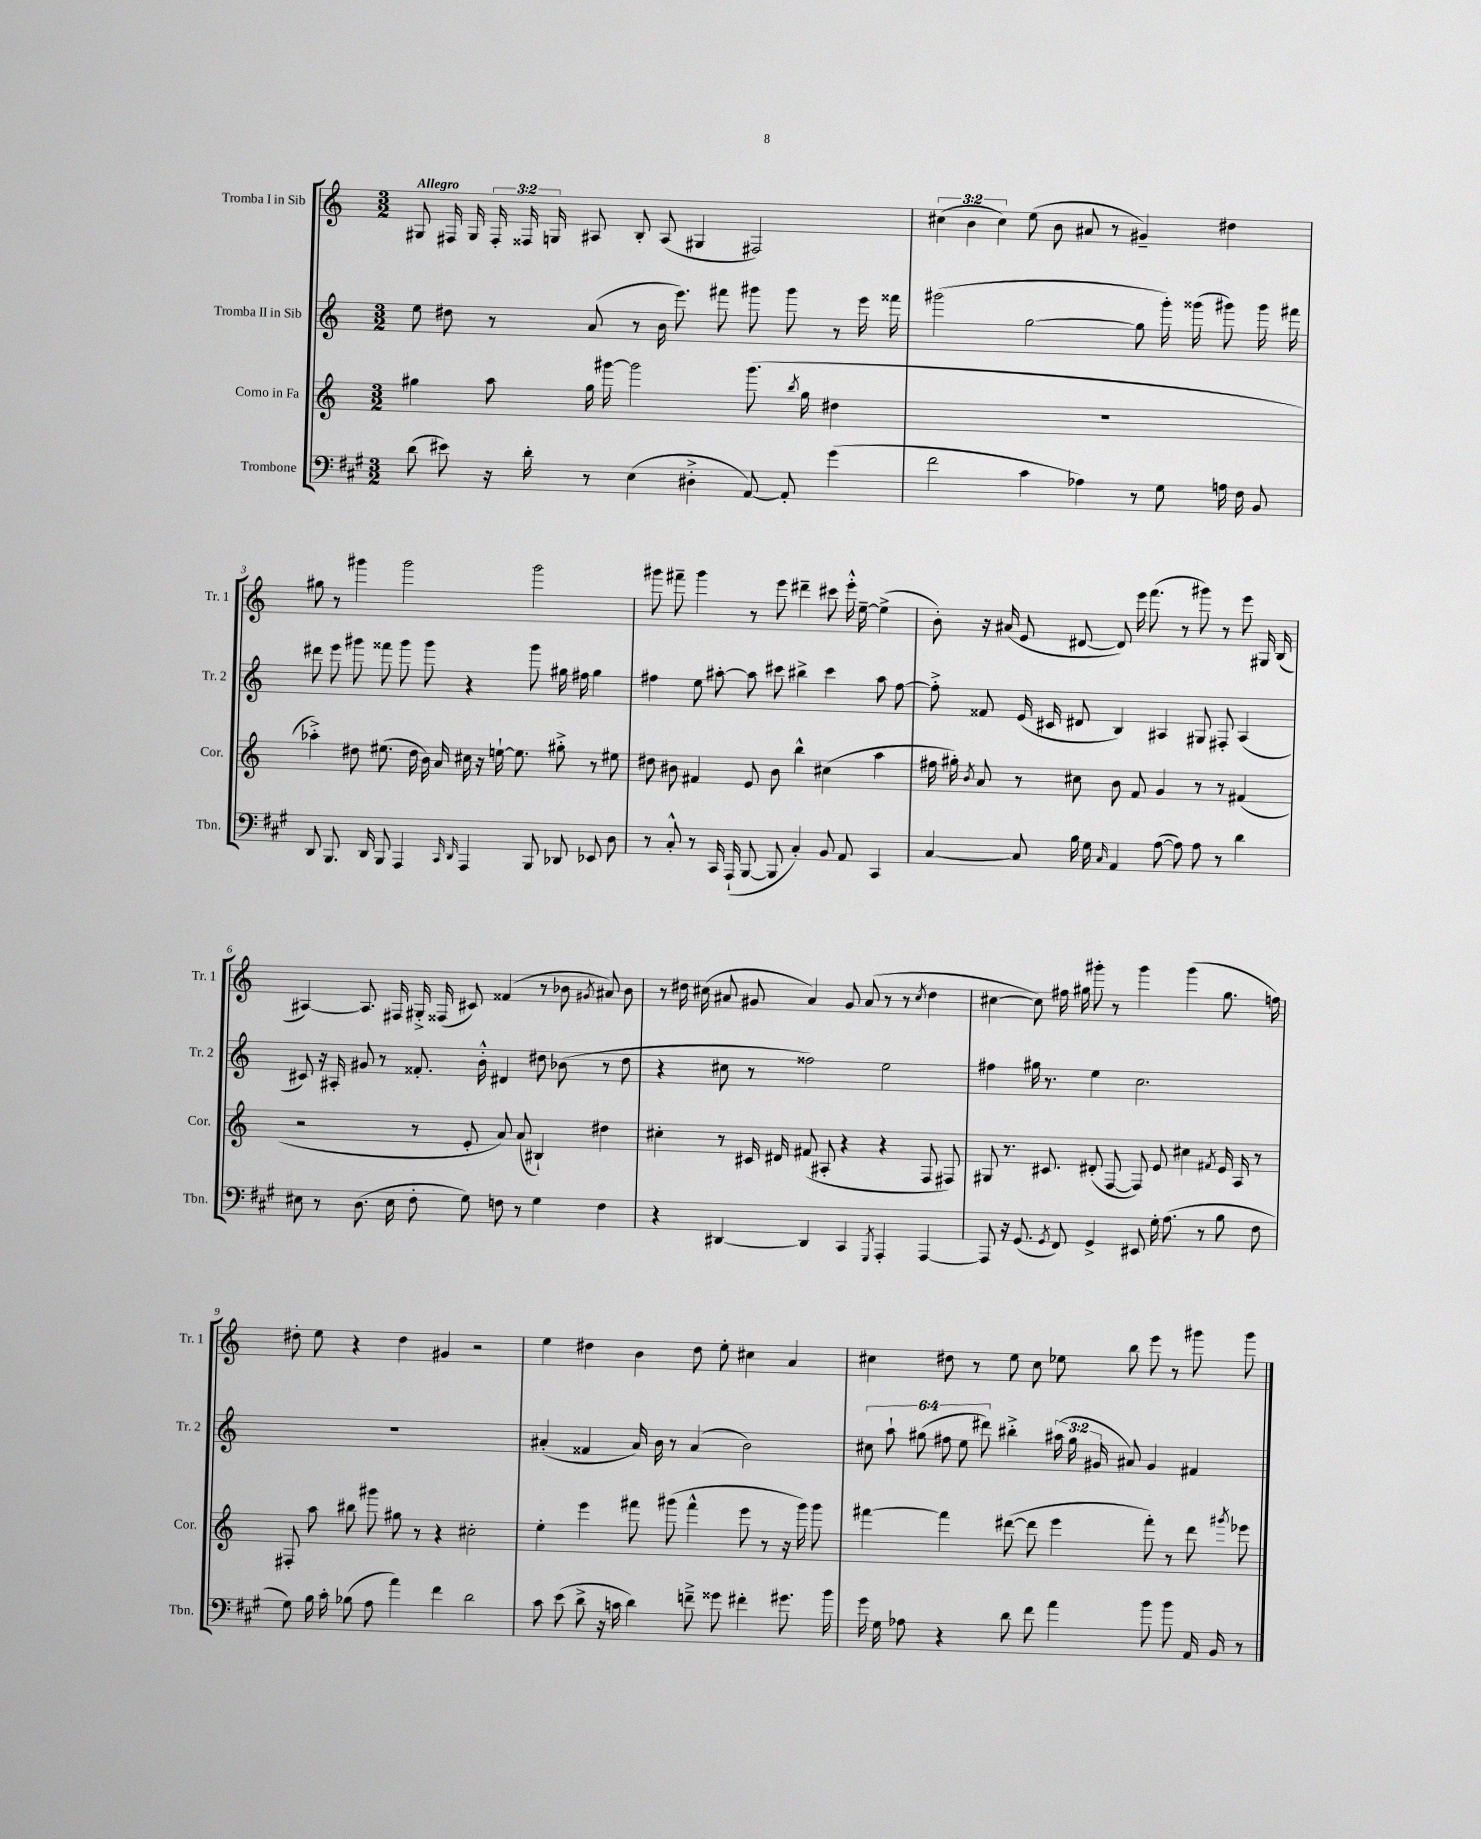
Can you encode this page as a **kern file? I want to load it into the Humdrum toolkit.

**kern	**kern	**kern	**kern
*staff4	*staff3	*staff2	*staff1
*clefF4	*clefG2	*clefG2	*clefG2
*k[f#c#g#]	*k[]	*k[]	*k[]
*M3/2	*M3/2	*M3/2	*M3/2
(8d\	4gg#\	8ee\	8G#/
8e#\)	.	8dd#\	16F#/
.	.	.	16G#/
16r	8aa\	8r	24F#'/
.	.	.	24F##/
16d'\	.	.	.
.	.	.	24G/
8r	16gg#\	(8a/	8A#/
.	[16ggg#\	.	.
(4E\	2ggg#\]	8r	8B'/
.	.	16b\	(8A#/
.	.	8.eee\)	.
4D#'^\	.	.	4G#/
.	.	8fff#\	.
[8AA/)	(8.ggg#\	8ggg#\	2F#/)
8AA'/]	.	8ggg#\	.
.	8qbb/	.	.
.	16gg#\	.	.
(4g#\	4dd#\	8r	.
.	.	16eee\	.
.	.	16fff##\	.
=	=	=	=
2f#\	1.r	(2ggg#\	(6cc#\
.	.	.	6b\
.	.	.	6cc#\)
4c#\	.	[2gg\	(8ee\
.	.	.	8b\
4A-\)	.	.	8a#/
.	.	.	8r
8r	.	8gg\]	4g#~/)
8G#\	.	16ggg#'\)	.
.	.	(16ggg##\	.
16A\	.	8ggg#\)	4dd#\
16F#\	.	.	.
8BB/	.	16ggg#\	.
.	.	16fff#\	.
=	=	=	=
8DD/	4aa-'^\)	8ddd#\	8gg#\
8.BBB/	.	8eee\	8r
.	8dd#\	8ggg#\	4ggg#\
16DD/	.	.	.
8BBB/	(8.ee#\	8fff##\	.
4AAA/	.	8ggg#\	2ggg#\
.	16dd#\	.	.
.	16b\)	8ggg#\	.
.	16a/	.	.
16qqCC#/	.	.	.
16qqDD/	.	.	.
4AAA/	16cc#\	4r	.
.	16r	.	.
.	[16ee`\	.	.
.	8.ee\]	.	.
8BBB/	.	8ggg#\	2ggg#\
8DD-/	8gg#'^\	16gg#\	.
.	.	16ff#\	.
8EE-/	8r	4gg#\	.
8D\	8ee#\	.	.
=	=	=	=
8r	8dd#\	4ff#\	8ggg#\
8C#'^^/	8b#\	.	8fff#~\
8r	4f#/	8ee\	4ggg#\
16CC#/	.	[8aa#'\	.
(16AAA`/	.	.	.
[8BBB/	8e/	8aa#\]	8r
8BBB/]	8b#\	8ccc#\	8eee\
4C#'/)	4bb^^\	4bb#^\	4ddd#~\
8BB/	(4cc#\	4ccc#\	8ccc#\
8AA/	.	.	16eee'^^\
.	.	.	[16ee~\
4CC#/	4aa\	8aa#\	(4ee^\]
.	.	[8ff#\	.
=	=	=	=
[4C#/	16ff#\	8ff#'^\]	8b'\)
.	16gg#'\)	.	.
.	8qb/	.	.
.	8a/	8f##/	16r
.	.	.	(16a#/
8C#/]	8r	(16e/	8e/
.	.	16c#/	.
16B\	8cc#\	8d#/	[8d#/
16G#\	.	.	.
16qqC#/	.	.	.
4AA/	8b\	4B/)	8d#/])
.	8f/	.	16eee\
.	.	.	(8.fff\
([8A\	4g/	4A#/	.
8A\])	.	.	8r
8A\	8r	8G#/	8ggg#\)
8r	8r	8F#'/	8r
4d\	(4f#/	(4A#/	8eee\
.	.	.	16G#/
.	.	.	(16B/
=	=	=	=
8E#\	2r	8c#/)	[4A#/)
8r	.	16r	.
.	.	16A#'/	.
(8.D\	.	8g#/	8.A#/]
.	.	8r	.
16E#\	.	.	16F#/
8F#'\	8r	8.f##'/	16G#'^/
.	.	.	(16F##/
8G#\)	8e'/	.	8c#/)
.	.	16b'^^\	.
8F\	8a/)	4d#/	(4f##/
8r	(8a/	.	.
4G#\	4B#`/)	8dd#\	8r
.	.	(8b-\	8b-\
.	.	.	8qg#/
4F\	4dd#\	8r	8a#/)
.	.	8dd#\	8b-\
=	=	=	=
4r	4cc#'\	4r	8r
.	.	.	16dd#\
.	.	.	(16cc#\
[4DD#/	8r	8cc#\	8a#/
.	16c#/	8r	8g#/
.	16d#/	.	.
4DD#/]	(8f#/	2ff##\)	4a#/)
.	8A#'/	.	.
4CC#/	4r	.	8g#/
.	.	.	(8a#/
8qGGG#/	.	.	.
4AAA'/	4r	2ee\	8r
.	.	.	8r
.	.	.	8qcc#/
[4AAA/	8F/	.	4dd#\
.	8F#/)	.	.
=	=	=	=
8AAA/]	8G#/	4ff#\	[4cc#\
16r	8.r	.	.
(8.GG#/	.	.	.
.	.	16gg#\	8cc#\])
.	8.c#/	8.r	.
8qGG#/	.	.	.
8FF#/)	.	.	16ff#\
.	.	.	16gg#\
4GG#^/	(8d#'/	4ee\	8ggg#'\
.	[8F/	.	8r
8EE#/	8F/])	2.cc\	4ggg#\
16G#'\	8e/	.	.
(8.A\	.	.	.
.	4cc#\	.	(4ggg#\
8r	.	.	.
.	8qf#/	.	.
8B\	16e/	.	8.gg#\
.	16A/	.	.
8F#\	8r	.	.
.	.	.	16ff\)
=	=	=	=
8G#\)	8F#'/	1.r	8dd#'\
16B\	8aa\	.	8ee\
16c#'\	.	.	.
(8B-\	8bb#\	.	4r
8A\	8ggg#\	.	.
4a\)	8gg#\	.	4dd#\
.	8r	.	.
4f#\	4r	.	4g#/
2d\	2cc#'\	.	2r
=	=	=	=
8c#\	4ee'\	(4a#'/	4ee\
(8e\	.	.	.
8d^\	4eee\	4f##/	4dd#\
16r	.	.	.
16c\	.	.	.
4d\)	8fff#\	16a#/)	4b\
.	.	16b\	.
.	(8ggg#\	8r	.
8f~^\	4fff#^^\	(4a#/	8dd#\
8g##\	.	.	8ee'\
4f#'\	8eee\	2b\)	4cc#\
.	8r	.	.
8.g#\	16r	.	4a/
.	16ggg#\)	.	.
.	8ggg#\	.	.
16b\	.	.	.
=	=	=	=
16g#\	[4fff#\	12cc#\	4cc#\
16G#\	.	.	.
.	.	12aa`\	.
8A-\	.	.	.
.	.	(12gg#\	.
4r	4fff#\]	12ff#\	8dd#\
.	.	12ee\	.
.	.	.	8r
.	.	12ddd#\)	.
8d\	([8ddd#\	4bb#'^\	8ee\
8f#\	8ddd#\]	.	8cc#\
4a\	4eee\	(24aa#\	8ee-\
.	.	24gg#\	.
.	.	24g#/	.
.	.	8a#/)	8bb\
8b\	8fff#'\)	4g#/	8eee\
8b\	8r	.	8r
16AA/	8ddd#\	4f#/	8ggg#\
16BB/	.	.	.
.	8qggg#/	.	.
8r	8eee-\	.	8ggg#\
==	==	==	==
*-	*-	*-	*-
